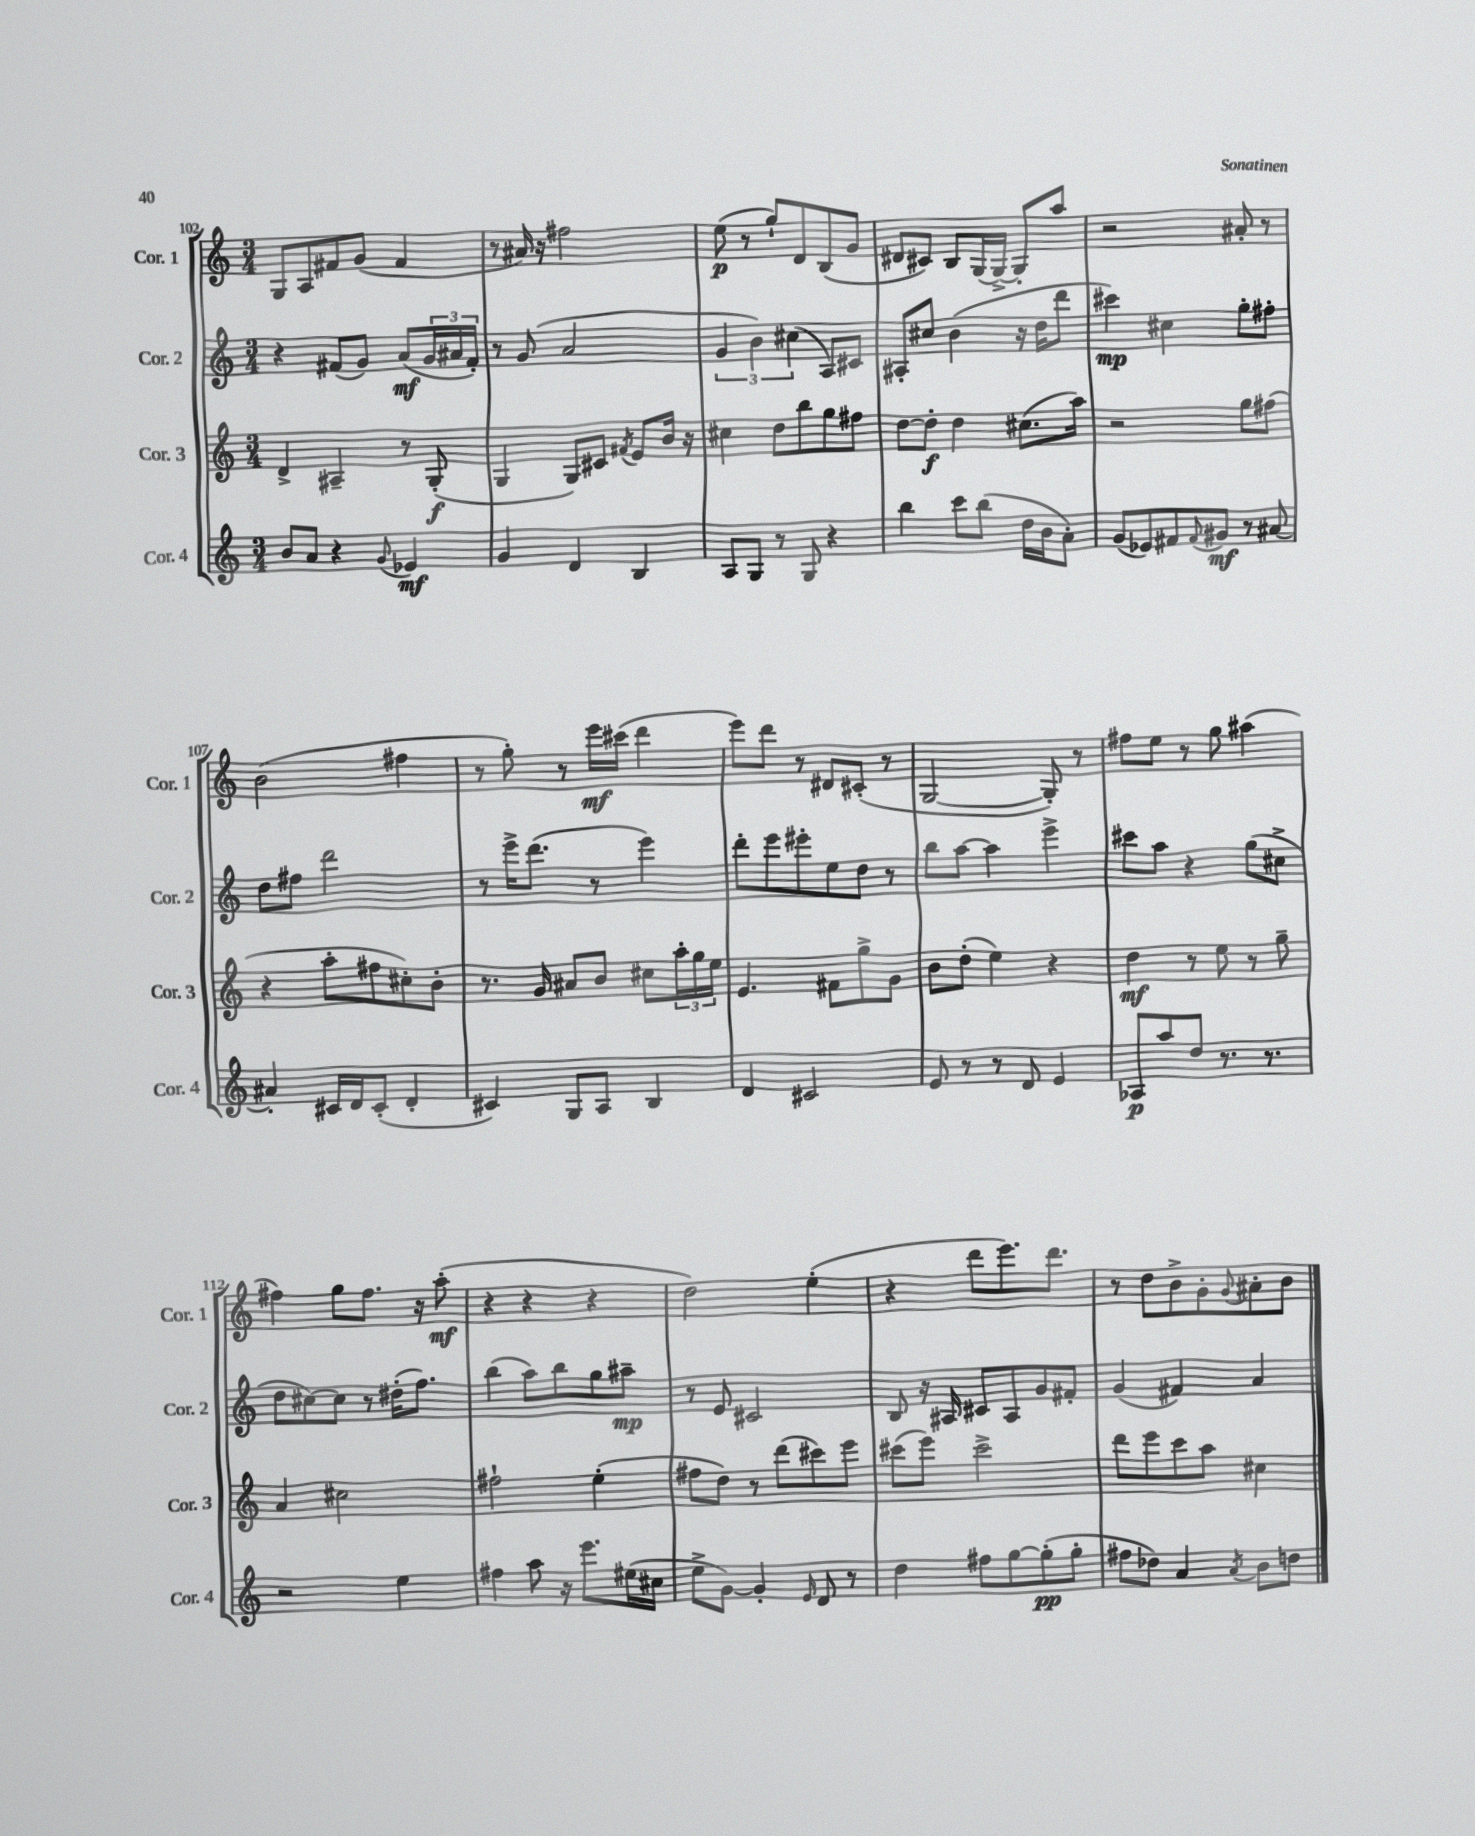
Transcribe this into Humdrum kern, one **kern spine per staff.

**kern	**dynam	**kern	**dynam	**kern	**dynam	**kern	**dynam
*part4	*part4	*part3	*part3	*part2	*part2	*part1	*part1
*staff4	*staff4	*staff3	*staff3	*staff2	*staff2	*staff1	*staff1
*I"Cor. 4	*	*I"Cor. 3	*	*I"Cor. 2	*	*I"Cor. 1	*
*I'Cor. 4	*	*I'Cor. 3	*	*I'Cor. 2	*	*I'Cor. 1	*
*clefG2	*	*clefG2	*	*clefG2	*	*clefG2	*
*k[]	*	*k[]	*	*k[]	*	*k[]	*
*M3/4	*	*M3/4	*	*M3/4	*	*M3/4	*
=102	=102	=102	=102	=102	=102	=102	=102
8b/L	.	4d^/	.	4r	.	8G/L	.
8a/J	.	.	.	.	.	8A/	.
4r	.	4A#X~/	.	(8f#X/L	.	8f#X/	.
.	.	.	.	8g/J)	.	(8g/J	.
8qqg/	.	.	.	.	.	.	.
4e-X/	mf	8r	.	(8a/L	mf	4f#/	.
.	.	(8G'/	f	24g/L	.	.	.
.	.	.	.	24a#X/	.	.	.
.	.	.	.	24f#'/JJ)	.	.	.
=103	=103	=103	=103	=103	=103	=103	=103
4g/	.	4G/	.	8r	.	8r	.
.	.	.	.	(8g/	.	16a#X/)	.
.	.	.	.	.	.	16r	.
4d/	.	8G/L)	.	2a/	.	2ff#X\	.
.	.	8c#X/J	.	.	.	.	.
.	.	8qf#X/	.	.	.	.	.
4B/	.	8e/L	.	.	.	.	.
.	.	16b/Jk	.	.	.	.	.
.	.	16r	.	.	.	.	.
=104	=104	=104	=104	=104	=104	=104	=104
8A/L	.	4cc#X\	.	6g/	.	(8ee\	p
8G/J	.	.	.	.	.	8r	.
.	.	.	.	6b\)	.	.	.
8r	.	8dd\L	.	.	.	8gg`/L)	.
.	.	.	.	(6cc#X\	.	.	.
8G/	.	8bb\	.	.	.	8d/	.
4r	.	8gg\	.	8A/L)	.	(8B/	.
.	.	8ff#X\J	.	8c#X/J	.	8g/J	.
=105	=105	=105	=105	=105	=105	=105	=105
4bb\	.	[8dd\L	.	8A#X'/L	.	8d#X/L	.
.	.	8dd'\J]	f	8cc#X/J	.	8c#X/J)	.
8ccc\L	.	4dd\	.	(4b\	.	8B/L	.
(8bb\J	.	.	.	.	.	(16G/L	.
.	.	.	.	.	.	[16G^/JJ)	.
16dd\LL	.	(8.cc#X\L	.	16r	.	8G'/L]	.
16b\J	.	.	.	16dd\KL	.	.	.
8a'\J)	.	.	.	8ddd\J	.	8aa/J	.
.	.	16aa\Jk)	.	.	.	.	.
=106	=106	=106	=106	=106	=106	=106	=106
(8g/L	.	2r	.	4ccc#X\)	mp	2r	.
8e-X/)	.	.	.	.	.	.	.
8f#X/	.	.	.	4cc#X\	.	.	.
8qqf#/	.	.	.	.	.	.	.
8g#X/J	mf	.	.	.	.	.	.
8r	.	8gg\L	.	8gg'\L	.	8a#X'/	.
[8a#X/	.	(8ff#X\J	.	8ff#X'\J	.	8r	.
!!LO:LB:g=z
=107	=107	=107	=107	=107	=107	=107	=107
4a#X'/]	.	4r	.	8dd\L	.	(2b\	.
.	.	.	.	8ff#X\J	.	.	.
16c#X/LL	.	8aa'\L	.	2ddd\	.	.	.
16d/J	.	.	.	.	.	.	.
(8c#'/J	.	8ff#X\	.	.	.	.	.
4d'/	.	8cc#X'\)	.	.	.	4ff#X\	.
.	.	8b'\J	.	.	.	.	.
=108	=108	=108	=108	=108	=108	=108	=108
4c#X/)	.	8.r	.	8r	.	8r	.
.	.	.	.	16eee^\KL	.	8gg'\)	.
.	.	16g/	.	(8.ddd\J	.	.	.
8G/L	.	8a#X/L	.	.	.	8r	.
8A/J	.	8b/J	.	8r	.	16eee\LL	mf
.	.	.	.	.	.	(16ccc#X\JJ	.
4B/	.	8cc#X\L	.	4eee\)	.	4ddd\	.
.	.	24aa'\L	.	.	.	.	.
.	.	24gg\	.	.	.	.	.
.	.	24ee\JJ	.	.	.	.	.
=109	=109	=109	=109	=109	=109	=109	=109
4d/	.	4.e/	.	8ddd'\L	.	8eee\L)	.
.	.	.	.	8eee\	.	8ddd\J	.
2c#X/	.	.	.	8eee#X'\	.	8r	.
.	.	8f#X\L	.	8ee\	.	8d#X/L	.
.	.	8gg^\	.	8dd\J	.	(8c#X'/J	.
.	.	8g\J	.	8r	.	8r	.
=110	=110	=110	=110	=110	=110	=110	=110
8e/	.	8b\L	.	8bb\L	.	[2G/	.
8r	.	(8dd'\J	.	[8aa\J	.	.	.
8r	.	4ee\)	.	4aa\]	.	.	.
8d/	.	.	.	.	.	.	.
4e/	.	4r	.	4eee^\	.	8G'/])	.
.	.	.	.	.	.	8r	.
=111	=111	=111	=111	=111	=111	=111	=111
8A-X/L	p	4dd\	mf	8ccc#X\L	.	8ff#X\L	.
8aa/	.	.	.	8aa\J	.	8ee\J	.
8dd/J	.	8r	.	4r	.	8r	.
8.r	.	8ee\	.	.	.	8gg\	.
.	.	8r	.	(8gg\L	.	(4aa#X\	.
8.r	.	.	.	.	.	.	.
.	.	8gg~\	.	8cc#X^\J	.	.	.
!!LO:LB:g=z
=112	=112	=112	=112	=112	=112	=112	=112
2r	.	4a/	.	8dd\L	.	4ff#X\)	.
.	.	.	.	[8cc#X\)	.	.	.
.	.	2cc#X\	.	8cc#\J]	.	8gg\L	.
.	.	.	.	8r	.	8.ff#\J	.
4ee\	.	.	.	(16dd#X'\KL	.	.	.
.	.	.	.	8.ff\J)	.	16r	.
.	.	.	.	.	.	(8aa'\	mf
=113	=113	=113	=113	=113	=113	=113	=113
4ff#X\	.	2ff#X`\	.	(4bb\	.	4r	.
8aa\	.	.	.	8aa\L)	.	4r	.
16r	.	.	.	8bb\	.	.	.
8.eee\L	.	.	.	.	.	.	.
.	.	(4ee'\	.	8gg\	.	4r	.
(16ee#X\L	.	.	.	8aa#X~\J	mp	.	.
16cc#X\JJ	.	.	.	.	.	.	.
=114	=114	=114	=114	=114	=114	=114	=114
8ee^\L	.	8ff#X\L	.	8r	.	2dd\)	.
[8g\J)	.	8dd\J)	.	8e/	.	.	.
4g'/]	.	8r	.	2c#X/	.	.	.
.	.	(8ddd\L	.	.	.	.	.
16qqe/	.	.	.	.	.	.	.
8d/	.	8ccc#X\)	.	.	.	(4ee'\	.
8r	.	8eee\J	.	.	.	.	.
=115	=115	=115	=115	=115	=115	=115	=115
4dd\	.	(8ccc#X\L	.	8B/	.	4r	.
.	.	8eee\J)	.	16r	.	.	.
.	.	.	.	16A#X/	.	.	.
8ff#X\L	.	2ccc#^\	.	8c#X/L	.	8ddd\L	.
[8gg\	.	.	.	8A#/	.	8.eee\)	.
(8gg'\]	pp	.	.	8g/	.	.	.
.	.	.	.	.	.	8.ddd\J	.
8gg'\J	.	.	.	8f#X'/J	.	.	.
=116	=116	=116	=116	=116	=116	=116	=116
8ff#X\L	.	8ddd\L	.	(4g/	.	8r	.
8dd-X\J)	.	8eee\	.	.	.	8dd\L	.
4a/	.	8ccc\	.	4f#X/)	.	8b^\	.
.	.	8aa\J	.	.	.	8g'\	.
8qa/	.	.	.	.	.	8qqg/	.
8b\L	.	4cc#X\	.	4a/	.	8a#X'\	.
8ddn\J	.	.	.	.	.	8b\J	.
==	==	==	==	==	==	==	==
*-	*-	*-	*-	*-	*-	*-	*-
